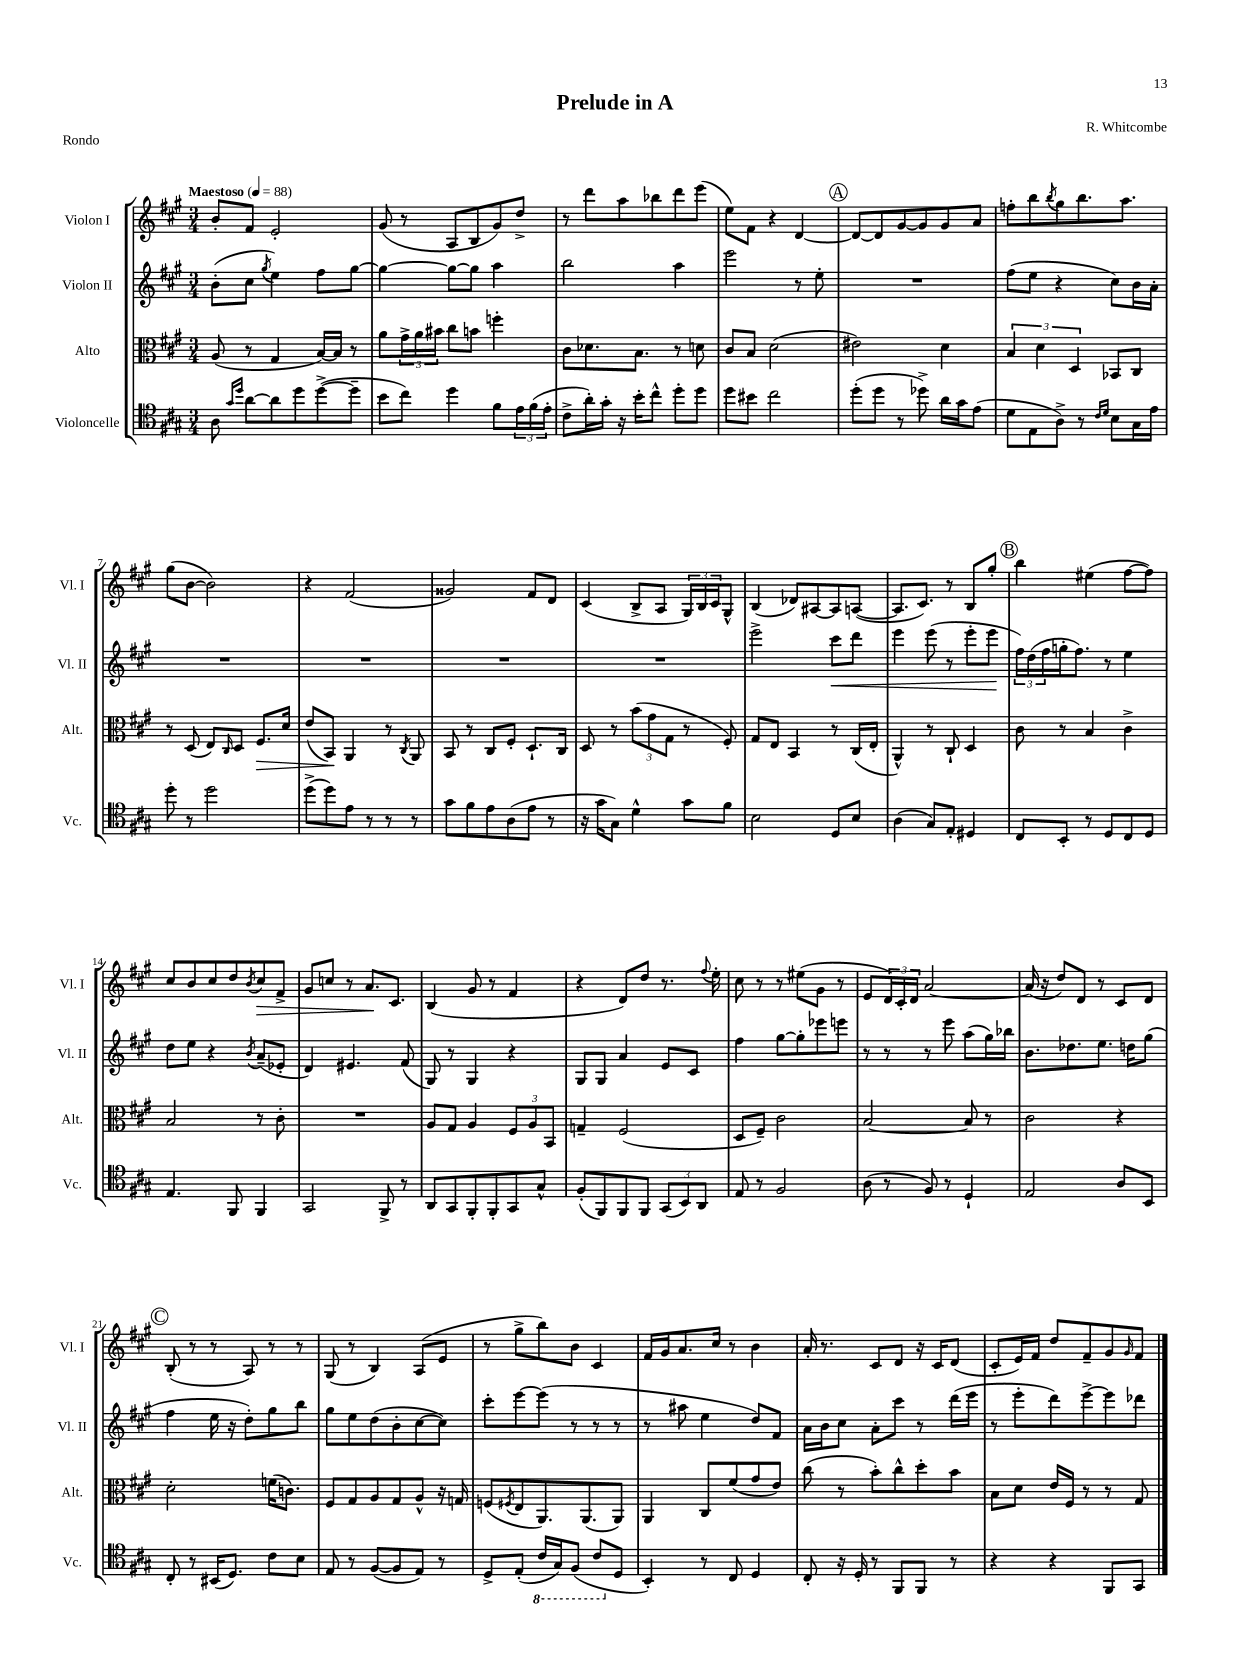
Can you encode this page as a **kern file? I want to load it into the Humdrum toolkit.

**kern	**kern	**kern	**kern
*staff4	*staff3	*staff2	*staff1
*clefC4	*clefC3	*clefG2	*clefG2
*k[f#c#g#]	*k[f#c#g#]	*k[f#c#g#]	*k[f#c#g#]
*M3/4	*M3/4	*M3/4	*M3/4
*MM88	*MM88	*MM88	*MM88
8A	(8A	(8b'	8b'
16qqg#	.	.	.
16qqdd	.	.	.
[8a	8r	8cc#	8f#
.	.	8qgg#	.
8a]	4G#	4ee)	2e'
8dd	.	.	.
([8dd^	[16B)	8ff#	.
.	16B]	.	.
8dd~]	8r	[8gg#	.
=	=	=	=
8b	8a	4gg#_	(8g#
8cc#)	24g#^	.	8r
.	24a	.	.
.	24b#	.	.
4dd	8cc#	8gg#_	8A
.	8b	8gg#]	8B
8f#	4ff'	4aa	8g#)
24e	.	.	8dd^
(24f#	.	.	.
24e'	.	.	.
=	=	=	=
8c#^	8c#	2bb	8r
16a')	8.d-	.	8ddd
16g#'	.	.	.
16r	.	.	8aa
16b'	8.B	.	.
8cc#^^	.	.	8bb-
8dd'	8r	4aa	8ddd
8dd	8d	.	(8eee
=	=	=	=
8dd	8c#	2eee	8ee)
8b#	8B	.	8f#
2cc#	(2d	.	4r
.	.	8r	[4d
.	.	8ee'	.
=	=	=	=
(8dd'	2e#)	2.r	8d_
8dd	.	.	8d]
8r	.	.	[8g#
8dd-^)	.	.	8g#]
16a	4d	.	8g#
16g#	.	.	.
(8e	.	.	8a
=	=	=	=
8d	6B	(8ff#	8ff'
8E	.	8ee	8bb
.	6d	.	.
.	.	.	8qbb
8A^)	.	4r	8gg#
.	6D	.	.
8r	.	.	8.bb
16qqc#	.	.	.
16qqd	.	.	.
8B	8BB-	8cc#)	.
.	.	.	8.aa
16G#	8C#	16b	.
16e	.	16a'	.
=	=	=	=
8dd'	8r	2.r	(8gg#
8r	(8D	.	[8b
2dd	8E)	.	2b])
.	16qqC#	.	.
.	8D	.	.
.	8.F#	.	.
.	16d	.	.
=	=	=	=
(8dd^	(8e	2.r	4r
8dd)	8BB)	.	.
8e	4AA	.	(2f#
8r	.	.	.
8r	8r	.	.
.	8qC#	.	.
8r	8AA	.	.
=	=	=	=
8g#	8BB	2.r	2g##)
8f#	8r	.	.
8e	8C#	.	.
(8A	8F#'	.	.
8e	8.D`	.	8f#
8r	.	.	8d
.	16C#	.	.
=	=	=	=
16r	8D	2.r	(4c#
16g#	.	.	.
8G#)	8r	.	.
4d^^	(12b	.	8B^
.	12g#	.	.
.	.	.	8A
.	12G#	.	.
8g#	8r	.	24G#)
.	.	.	24B
.	.	.	24c#
8f#	8F#')	.	8G#^^
=	=	=	=
2B	8G#	2eee^	(4B
.	8E	.	.
.	4BB	.	8d-)
.	.	.	[8A#
8D	8r	8ccc#	8A#]
8B	(16C#	8ddd	([8A
.	16E'	.	.
=	=	=	=
(4A	4AA^^)	4eee	8.A]
.	.	.	8.c#)
8G#)	8r	(8eee	.
8E'	8C#`	8r	8r
4D#	4D	8eee'	8B
.	.	8eee	8gg#'
=	=	=	=
8C#	8c#	24ff#)	4bb
.	.	(24dd	.
.	.	24ff#	.
8BB'	8r	16gg'	.
.	.	8.ff#)	.
8r	4B	.	(4ee#
8D	.	8r	.
8C#	4c#^	4ee	[8ff#
8D	.	.	8ff#])
=	=	=	=
4.E	2B	8dd	8cc#
.	.	8ee	8b
.	.	4r	8cc#
8FF#	.	.	8dd
.	.	8qb	8qb
4FF#	8r	(8a~	8cc#
.	8c#'	8e-'	8f#^
=	=	=	=
2GG#	2.r	4d)	8g#
.	.	.	8cc
.	.	4.e#	8r
.	.	.	8.a
8FF#^	.	.	.
.	.	.	8.c#
8r	.	(8f#	.
=	=	=	=
8AA	8A	8G#)	(4B
8GG#	8G#	8r	.
8FF#'	4A	4G#	8g#
8FF#'	.	.	8r
8GG#	12F#	4r	4f#
.	12A	.	.
8G#^^	.	.	.
.	12BB	.	.
=	=	=	=
(8F#'	4G~	8G#	4r
8FF#)	.	8G#	.
8FF#	(2F#	4a	8d)
8FF#	.	.	8dd
(12GG#	.	8e	8.r
12BB)	.	.	.
.	.	8c#	.
12AA	.	.	.
.	.	.	8qqff#
.	.	.	16ee'
=	=	=	=
8E	8D	4ff#	8cc#
8r	8F#~)	.	8r
2F#	2c#	[8gg#	8r
.	.	8gg#']	(8ee#
.	.	8eee-	8g#
.	.	8eee	8r
=	=	=	=
(8A	[2B	8r	8e
8r	.	8r	24d)
.	.	.	24c#'
.	.	.	24d
8F#)	.	8r	[2a
8r	.	8eee	.
4D`	8B]	(8aa	.
.	8r	16gg#)	.
.	.	16bb-	.
=	=	=	=
2E	2c#	8.b	(16a]
.	.	.	16r
.	.	.	8dd)
.	.	8.dd-	.
.	.	.	8d
.	.	8.ee	8r
8A	4r	.	8c#
.	.	16dd	.
8BB	.	(8gg#	8d
=	=	=	=
8C#'	2d'	4ff#	(8B'
8r	.	.	8r
(16BB#	.	16ee	8r
8.D)	.	16r	.
.	.	8dd')	8A)
8c#	(16f	8gg#	8r
.	8.c)	.	.
8B	.	8bb	8r
=	=	=	=
8E	8F#	8gg#	(8G#
8r	8G#	8ee	8r
([8F#	8A	(8dd	4B)
8F#]	8G#	8b'	.
8E)	8A^^	[8cc#	(8A
8r	16r	8cc#])	8e
.	16G	.	.
=	=	=	=
8D^	(8F	8ccc#'	8r
.	8qF#	.	.
(8E'	8E	[8eee	8gg#^
16C#	8.AA)	(8eee]	8bb)
16GG#)	.	.	.
(8FF#	.	8r	8b
.	(8.AA	.	.
8C#	.	8r	4c#
8D	8AA)	8r	.
=	=	=	=
4BB')	4AA	8r	16f#
.	.	.	16g#
.	.	8aa#	8.a
8r	8C#	4ee	.
.	.	.	16cc#
8C#	(8f#	.	8r
4D	8g#	8dd)	4b
.	8e)	8f#	.
=	=	=	=
8C#'	(8cc#	16a	16a'
.	.	16b	8.r
16r	8r	8cc#	.
16D'	.	.	.
8r	8b')	8a'	8c#
8FF#	8cc#^^	8ccc#	8d
8FF#	8dd'	8r	16r
.	.	.	16c#
8r	8b	(16ddd	(8d
.	.	16eee	.
=	=	=	=
4r	8B	8r	8c#'
.	8d	8eee'	16e)
.	.	.	16f#
4r	16e	8ddd)	8dd
.	16F#	.	.
.	8r	[8eee^	8f#~
8FF#	8r	8eee]	8g#
.	.	.	16qqg#
8GG#	8G#	8ddd-	8f#
==	==	==	==
*-	*-	*-	*-
